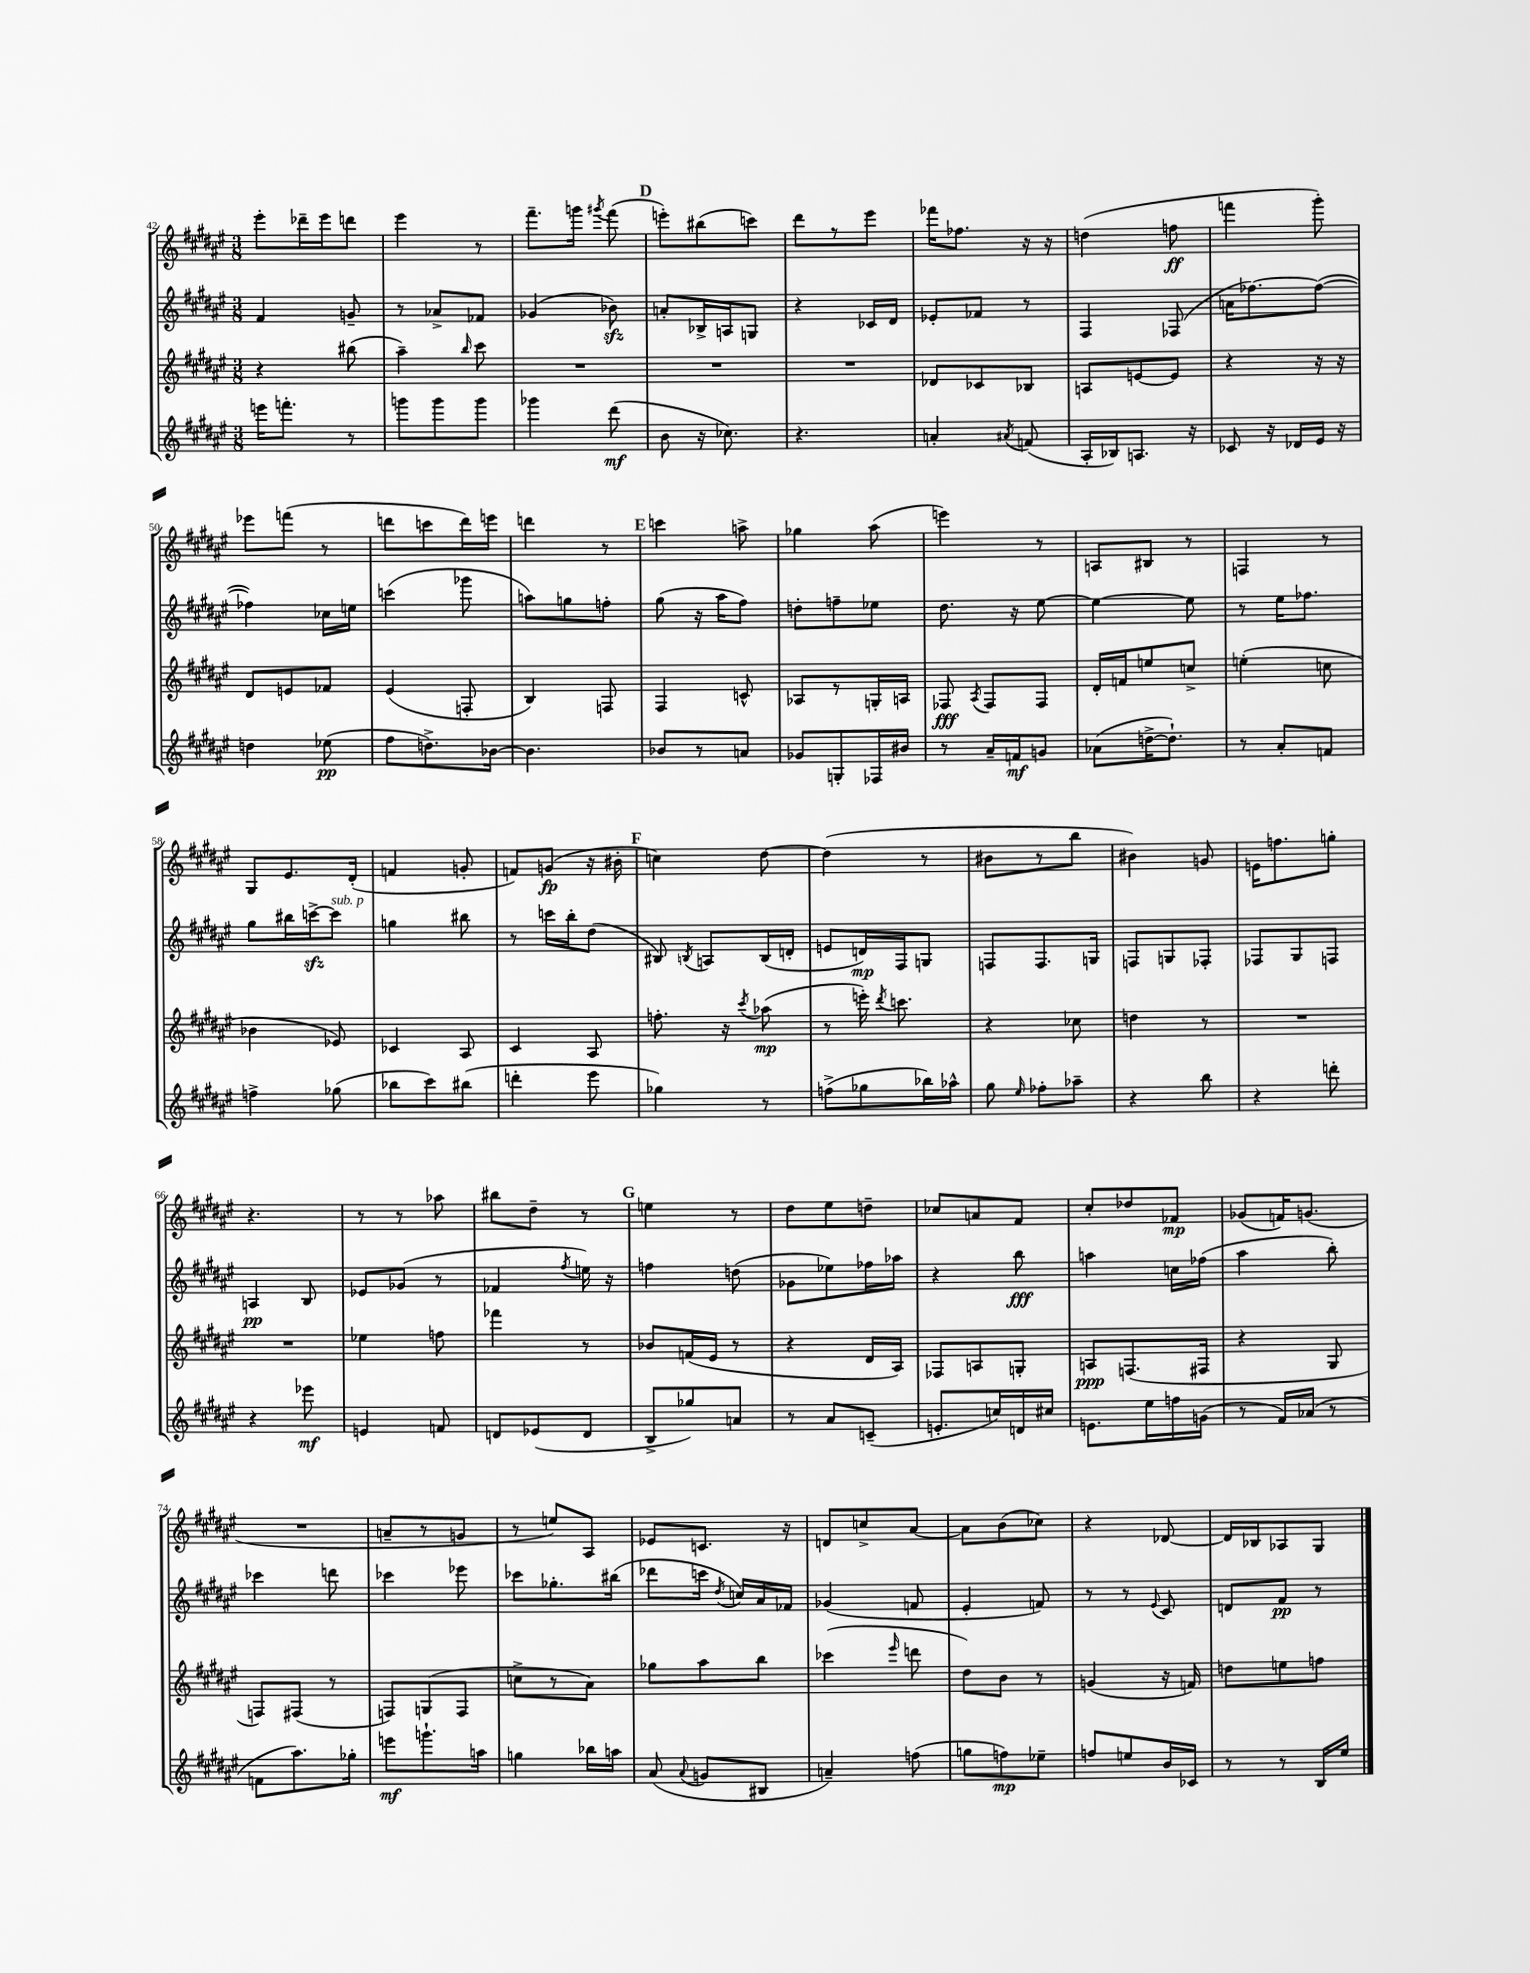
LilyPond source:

<<
\new StaffGroup <<
\new Staff = "s0" {
    \clef treble \key fis \major \numericTimeSignature \time 3/8
    \autoBeamOff eis'''8[-. des'''16-- eis'''16 d'''8] |
    eis'''4 r8 |
    fis'''8.[-- g'''16] \acciaccatura { gis'''8 } fis'''8( |
    \mark \markup { \bold "D" } e'''8[-.) bis''8( c'''8]) |
    dis'''8[ r8 eis'''8] |
    fes'''16[ fes''8.] r16 r16 |
    d''4( f''8\ff |
    f'''4 gis'''8-.) |
    ees'''8[ f'''8]( r8 |
    d'''8[ c'''8 d'''16) e'''16] |
    d'''4 r8 |
    \mark \markup { \bold "E" } c'''4 a''8-> |
    ges''4 ais''8( |
    e'''4) r8 |
    a8[ bis8] r8 |
    f4 r8 |
    gis8[ eis'8. dis'16]-.( |
    f'4 g'8-. |
    f'8[) g'8]\fp( r16 bis'16-. |
    \mark \markup { \bold "F" } c''4) dis''8~ |
    dis''4( r8 |
    bis'8[ r8 b''8] |
    bis'4) g'8 |
    e'16[ f''8. g''8]-. |
    r4. |
    r8 r8 aes''8 |
    bis''8[ dis''8]-- r8 |
    \mark \markup { \bold "G" } e''4 r8 |
    dis''8[ eis''8 d''8]-- |
    ces''8[ a'8 fis'8] |
    cis''8[-. des''8 fes'8]\mp |
    ges'8[( f'16) g'8.]( |
    R4. |
    a'8[-- r8 g'8] |
    r8 e''8[) ais8] |
    ees'8[ c'8.] r16 |
    d'8[ c''8-> ais'8]~ |
    ais'8[ b'8( ces''8]) |
    r4 des'8~ |
    des'16[ bes16 aes8 gis8] \bar "|." |
}
\new Staff = "s1" {
    \clef treble \key fis \major \numericTimeSignature \time 3/8
    \autoBeamOff fis'4 g'8-- |
    r8 aes'8[-> fes'8] |
    ges'4( bes'8\sfz) |
    \mark \markup { \bold "D" } a'8[-. bes16-> a16 g8] |
    r4 ces'16[ dis'16] |
    ees'8[-. fes'8] r8 |
    fis4 fes8( |
    a'16[ fes''8.~) fes''8]~( |
    fes''4) ces''16[ e''16] |
    c'''4( ges'''8 |
    a''8[) g''8 f''8]-. |
    \mark \markup { \bold "E" } gis''8( r16 ais''16[ fis''8]) |
    d''8[-. f''8-- ees''8] |
    dis''8. r16 eis''8~ |
    eis''4~ eis''8 |
    r8 eis''16[ fes''8.] |
    gis''8[ bis''16 c'''16~->\sfz c'''8]^\markup { \italic "sub. p" } |
    g''4 bis''8 |
    r8 c'''16[ b''16-. dis''8]( |
    \mark \markup { \bold "F" } bis8) \acciaccatura { b8 } a8[ b16( d'16]-. |
    e'8[ d'16\mp) fis16 g8] |
    f8[ f8. g16] |
    f8[ g8 fes8]-. |
    fes8[ gis8 f8] |
    a4\pp b8 |
    ees'8[ ges'8]( r8 |
    fes'4 \acciaccatura { fis''8 } e''16) r16 |
    \mark \markup { \bold "G" } f''4 d''8( |
    ges'8[ ees''8) fes''16 aes''16] |
    r4 b''8\fff |
    a''4 c''16[ fes''16]( |
    ais''4 b''8-.) |
    ces'''4 d'''8 |
    ces'''4 ees'''8 |
    ces'''8[ ges''8.-. bis''16]( |
    des'''8[ c'''16] \acciaccatura { dis''8 } c''16[) ais'16 fes'16] |
    ges'4( f'8 |
    eis'4-. f'8) |
    r8 r8 \appoggiatura { eis'8 } cis'8 |
    d'8[ fis'8]\pp r8 \bar "|." |
}
\new Staff = "s2" {
    \clef treble \key fis \major \numericTimeSignature \time 3/8
    \autoBeamOff r4 bis''8( |
    ais''4--) \grace { b''16 } cis'''8 |
    R4. |
    \mark \markup { \bold "D" } R4. |
    R4. |
    des'8[ ces'8 bes8] |
    a8[ e'8~ e'8] |
    r4 r16 r16 |
    dis'8[ e'8 fes'8] |
    eis'4( f8-. |
    b4) f8 |
    \mark \markup { \bold "E" } fis4 c'8-^ |
    aes8[ r8 g16-. a16] |
    fes8\fff \acciaccatura { ais8 } fes8[ fes8] |
    dis'16[-. f'16 e''8 c''8]-> |
    e''4-.( c''8 |
    bes'4 ees'8) |
    ces'4 ais8 |
    cis'4 ais8 |
    \mark \markup { \bold "F" } f''8.-. r16 \acciaccatura { cis'''8 } aes''8\mp( |
    r8 e'''16-.) \acciaccatura { dis'''8 } c'''8. |
    r4 ces''8 |
    d''4 r8 |
    R4. |
    R4. |
    ees''4 f''8 |
    fes'''4 r8 |
    \mark \markup { \bold "G" } bes'8[ f'16( eis'16] r8 |
    r4 dis'16[ ais16]) |
    fes8[ a8 g8]-. |
    a8[\ppp f8.( fis16] |
    r4 gis8 |
    f8[) fis8]( r8 |
    f8[) g8( f8] |
    c''8[-> r8 ais'8]) |
    ges''8[ ais''8 b''8] |
    ces'''4( \grace { eis'''16 } d'''8 |
    dis''8[) b'8] r8 |
    g'4( r16 f'16) |
    d''8[ e''8 f''8] \bar "|." |
}
\new Staff = "s3" {
    \clef treble \key fis \major \numericTimeSignature \time 3/8
    \autoBeamOff e'''16[ f'''8.]-. r8 |
    g'''8[ g'''8 g'''8] |
    ges'''4 dis'''8\mf( |
    \mark \markup { \bold "D" } b'8 r16 ces''8.) |
    r4. |
    a'4-. \acciaccatura { ais'8 } f'8( |
    ais16[-. bes16) a8.] r16 |
    ces'8 r16 des'16[ eis'16] r16 |
    d''4 ees''8\pp( |
    fis''8[ d''8.->) bes'16]~ |
    bes'4. |
    \mark \markup { \bold "E" } bes'8[ r8 a'8] |
    ges'8[ g8-. fes16 bis'16] |
    r8 ais'16[-- f'16\mf g'8] |
    aes'8[( d''16~-> d''8.]-!) |
    r8 ais'8[-. f'8] |
    f''4-> ges''8( |
    bes''8[ cis'''8) bis''8]( |
    d'''4-. eis'''8 |
    \mark \markup { \bold "F" } ges''4) r8 |
    f''8[->( ges''8 bes''16) aes''16]-^ |
    gis''8 \grace { eis''16 } fes''8[-. aes''8]-- |
    r4 b''8 |
    r4 d'''8-. |
    r4 ees'''8\mf |
    e'4 f'8 |
    d'8[ ees'8( d'8] |
    \mark \markup { \bold "G" } b8[-> ges''8) a'8] |
    r8 ais'8[ c'8]--( |
    e'8.[-. c''16) d'16 cis''16] |
    e'8.[ eis''16 f''16 g'16]( |
    r8 fis'16[) aes'16]( r8 |
    f'8[ ais''8.) ges''16]-. |
    e'''8[\mf g'''8.-! a''16] |
    g''4 bes''16[ a''16] |
    ais'8( \appoggiatura { ais'8 } g'8[ bis8] |
    a'4--) f''8( |
    g''8[ f''8\mp) ees''8]-- |
    f''8[ e''8 b'16 ces'16] |
    r8 r8 b16[ eis''16] \bar "|." |
}
>>
>>
\layout { \context { \Score currentBarNumber = #42 } }
